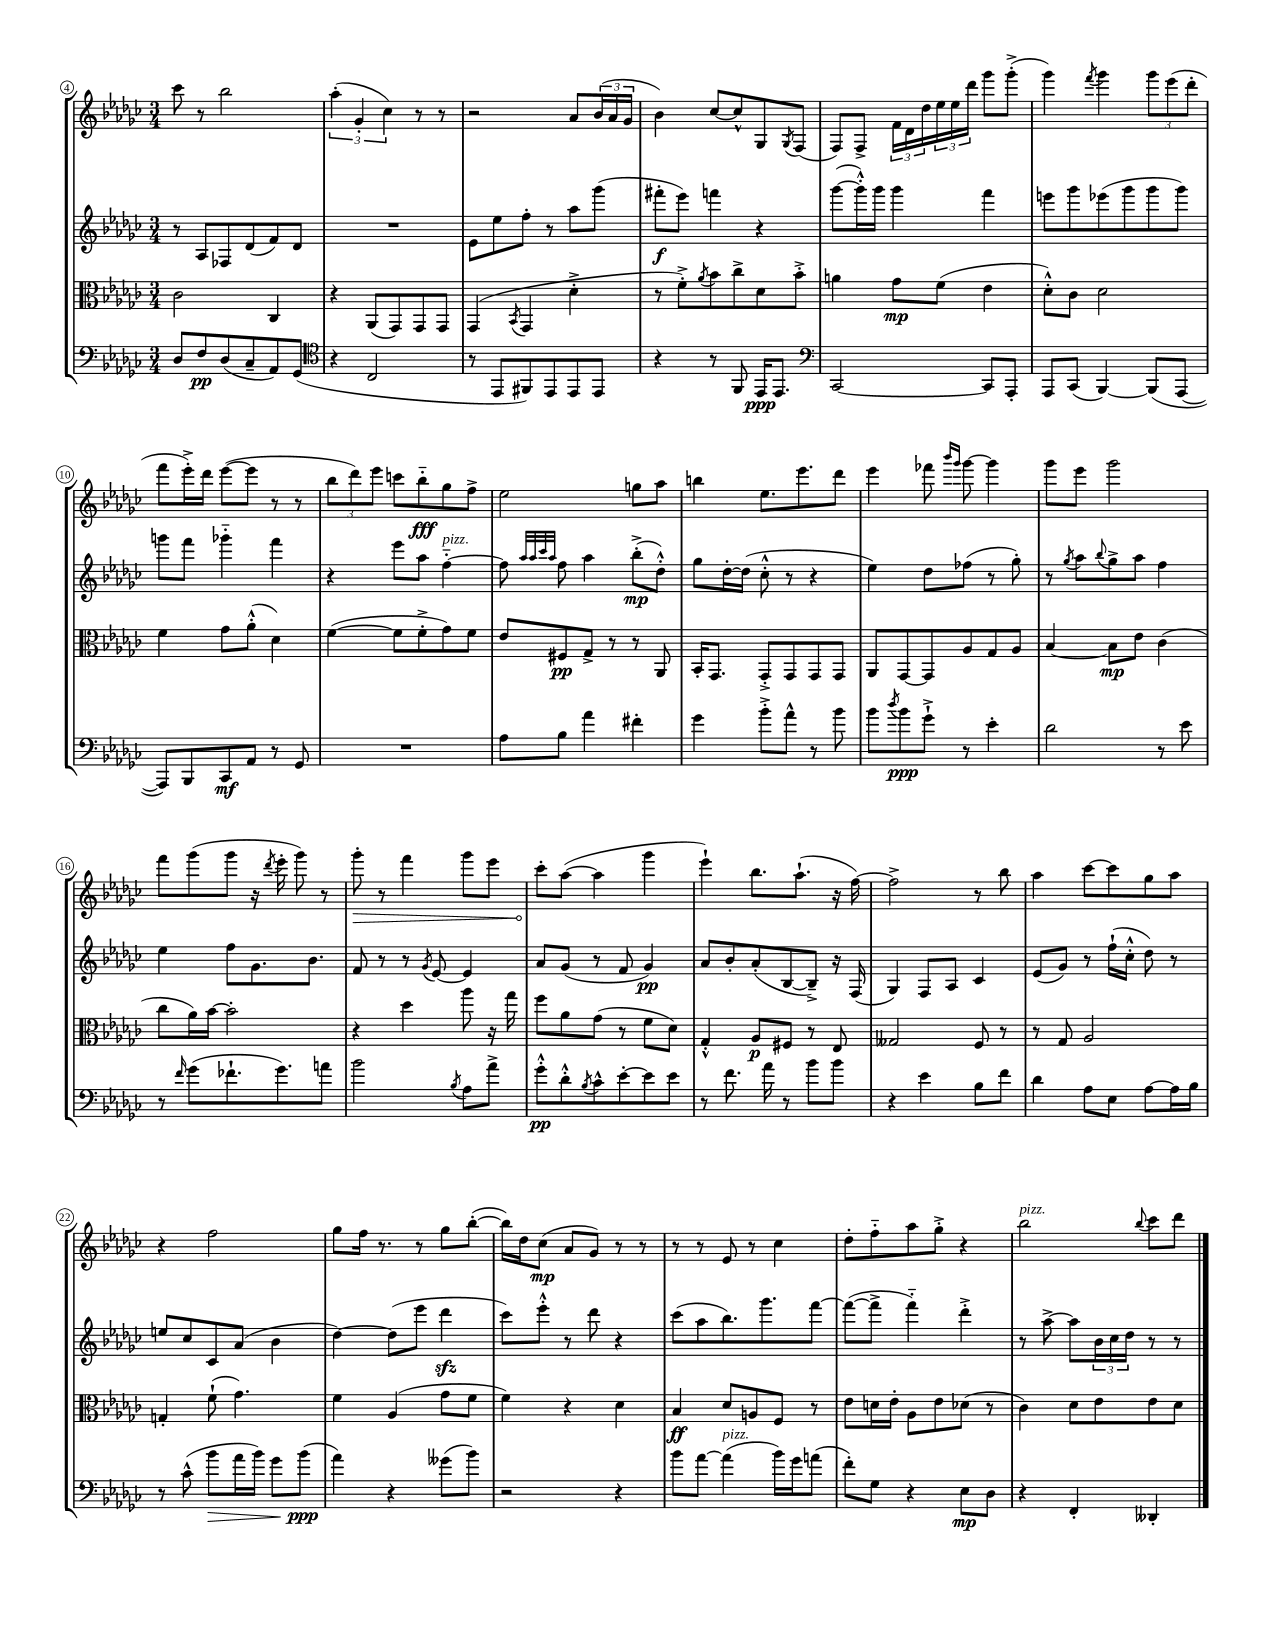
<<
\new StaffGroup <<
\new Staff = "s0" {
    \clef treble \key ges \major \numericTimeSignature \time 3/4
    ces'''8 r8 bes''2 |
    \tuplet 3/2 { aes''4-.( ges'4-. ces''4) } r8 r8 |
    r2 aes'8 \tuplet 3/2 { bes'16( aes'16 ges'16 } |
    bes'4) ces''8~ ces''8-^ ges8 \acciaccatura { ges8 } f8( |
    f8) f8-> \tuplet 3/2 { f'16 des'16 des''16 } \tuplet 3/2 { ees''16 ees''16 des'''16 } ges'''8 ges'''8-.->( |
    ges'''4) \acciaccatura { f'''8 } ges'''4 \tuplet 3/2 { ges'''8 ees'''8( des'''8-. } |
    f'''8 ees'''16-.->) des'''16 ees'''8~( ees'''8 r8 r8 |
    \tuplet 3/2 { bes''8 des'''8) ees'''8 } c'''8 bes''8-_\fff ges''8 f''8-> |
    ees''2 g''8 aes''8 |
    b''4 ees''8. ees'''8. des'''8 |
    ees'''4 fes'''8 \grace { bes'''16 ges'''16 } ges'''8~ ges'''4 |
    ges'''8 ees'''8 ges'''2 |
    f'''8 ges'''8( ges'''8 r16 \acciaccatura { des'''8 } ees'''16-. ges'''8) r8 |
    \once \override Hairpin.circled-tip = ##t ges'''8-.\> r8 f'''4 ges'''8 ees'''8 |
    ces'''8-.\! aes''8~( aes''4 ges'''4 |
    ees'''4-!) bes''8. aes''8.-!( r16 f''16~) |
    f''2-> r8 bes''8 |
    aes''4 ces'''8~ ces'''8 ges''8 aes''8 |
    r4 f''2 |
    ges''8 f''16 r8. r8 ges''8 bes''8~-.( |
    bes''16) des''16 ces''8\mp( aes'8 ges'8) r8 r8 |
    r8 r8 ees'8 r8 ces''4 |
    des''8-. f''8-_ aes''8 ges''8-.-> r4 |
    bes''2^\markup { \italic "pizz." } \appoggiatura { bes''8 } ces'''8 des'''8 \bar "|." |
}
\new Staff = "s1" {
    \clef treble \key ges \major \numericTimeSignature \time 3/4
    r8 aes8 fes8 des'8( f'8) des'8 |
    R2. |
    ees'8 ees''8 f''8-. r8 aes''8 ges'''8( |
    fis'''8-.\f ees'''8) f'''4 r4 |
    ges'''8~( ges'''16-.-^) ges'''16 ges'''4 f'''4 |
    e'''8 ges'''8 ees'''8( ges'''8 ges'''8 ges'''8) |
    g'''8 f'''8 ges'''4-_ f'''4 |
    r4 ees'''8 aes''8 f''4~-_^\markup { \italic "pizz." } |
    f''8 \grace { aes''32 aes''32 ces'''32 aes''32 } f''8 aes''4 bes''8-.->\mp( des''8-.-^) |
    ges''8 des''16~-. des''16( ces''8-.-^ r8 r4 |
    ees''4) des''8 fes''8( r8 ges''8-.) |
    r8 \acciaccatura { ges''8 } aes''8 \appoggiatura { bes''8 } ges''8-> aes''8 f''4 |
    ees''4 f''8 ges'8. bes'8. |
    f'8 r8 r8 \acciaccatura { ges'8 } ees'8~ ees'4 |
    aes'8 ges'8( r8 f'8 ges'4\pp) |
    aes'8 bes'8-. aes'8-.( bes8~ bes8--->) r16 f16( |
    ges4) f8 aes8 ces'4 |
    ees'8( ges'8) r8 f''16-!( ces''16-.-^ des''8) r8 |
    e''8 ces''8 ces'8 aes'8( bes'4 |
    des''4~) des''8( ees'''8 des'''4\sfz |
    ces'''8) ees'''8-.-^ r8 des'''8 r4 |
    ces'''8( aes''8 bes''8.) ges'''8. f'''8~ |
    f'''8~( f'''8-> f'''4-_) des'''4-.-> |
    r8 aes''8~-> aes''8 \tuplet 3/2 { bes'16 ces''16 des''16 } r8 r8 \bar "|." |
}
\new Staff = "s2" {
    \clef alto \key ges \major \numericTimeSignature \time 3/4
    ces'2 ces4 |
    r4 aes,8( ges,8) ges,8 ges,8 |
    ges,4( \acciaccatura { bes,8 } ges,4 des'4-.-> |
    r8 f'8-.->) \acciaccatura { aes'8 } bes'8 ces''8-> des'8 bes'8-.-> |
    a'4 ges'8\mp f'8( ees'4 |
    des'8-.-^) ces'8 des'2 |
    f'4 ges'8 aes'8-.-^( des'4) |
    f'4~( f'8 f'8-.-> ges'8) f'8 |
    ees'8 fis8\pp ges8-> r8 r8 aes,8 |
    bes,16-. ges,8. ges,8-.-> ges,8 ges,8 ges,8 |
    aes,8 ges,8~ ges,8 aes8 ges8 aes8 |
    bes4~ bes8\mp ees'8 ces'4( |
    ces''8 aes'16) bes'16~ bes'2-. |
    r4 des''4 aes''8 r16 ges''16 |
    f''8 aes'8 ges'8( r8 f'8 des'8) |
    ges4-.-^ aes8\p fis8 r8 ees8 |
    geses2 f8 r8 |
    r8 ges8 aes2 |
    g4-. f'8-!( ges'4.) |
    f'4 aes4( ges'8 f'8 |
    f'4) r4 des'4 |
    bes4\ff des'8 a8 f8 r8 |
    ees'8 d'16 ees'16-. aes8 ees'8 des'8( r8 |
    ces'4) des'8 ees'8 ees'8 des'8 \bar "|." |
}
\new Staff = "s3" {
    \clef bass \key ges \major \numericTimeSignature \time 3/4
    des8 f8\pp des8( ces8-- aes,8) ges,8( |
    \clef tenor r4 ces2 |
    r8 ees,8 fis,8) ees,8 ees,8 ees,8 |
    r4 r8 f,8 ees,16\ppp ees,8. |
    \clef bass ces,2~ ces,8 aes,,8-. |
    aes,,8 ces,8( bes,,4~) bes,,8( aes,,8~ |
    aes,,8) bes,,8 ces,8\mf aes,8 r8 ges,8 |
    R2. |
    aes8 bes8 aes'4 fis'4-. |
    ges'4 bes'8-.-> aes'8-^ r8 bes'8 |
    bes'8 \acciaccatura { des''8 } bes'8\ppp ges'8-!-> r8 ees'4-. |
    des'2 r8 ees'8 |
    r8 \grace { f'16 } ges'8( fes'8.-! ges'8.) a'8 |
    bes'2 \acciaccatura { bes8 } aes8 aes'8-> |
    ges'8-.-^\pp des'8-.-^ \acciaccatura { bes8 } ces'8-^ ees'8~-. ees'8 ees'8 |
    r8 f'8. aes'16 r8 bes'8 bes'8 |
    r4 ees'4 bes8 f'8 |
    des'4 aes8 ees8 aes8~ aes16 bes16 |
    r8 ces'8-^( bes'8\> aes'16 bes'16) ges'8\! bes'8\ppp( |
    aes'4) r4 geses'8( bes'8) |
    r2 r4 |
    bes'8 aes'8~ aes'4^\markup { \italic "pizz." }( bes'16) ges'16 a'8( |
    f'8-.) ges8 r4 ees8\mp des8 |
    r4 f,4-. deses,4-. \bar "|." |
}
>>
>>
\layout { \context { \Score currentBarNumber = #4 \override BarNumber.stencil = #(make-stencil-circler 0.1 0.3 ly:text-interface::print) } }
